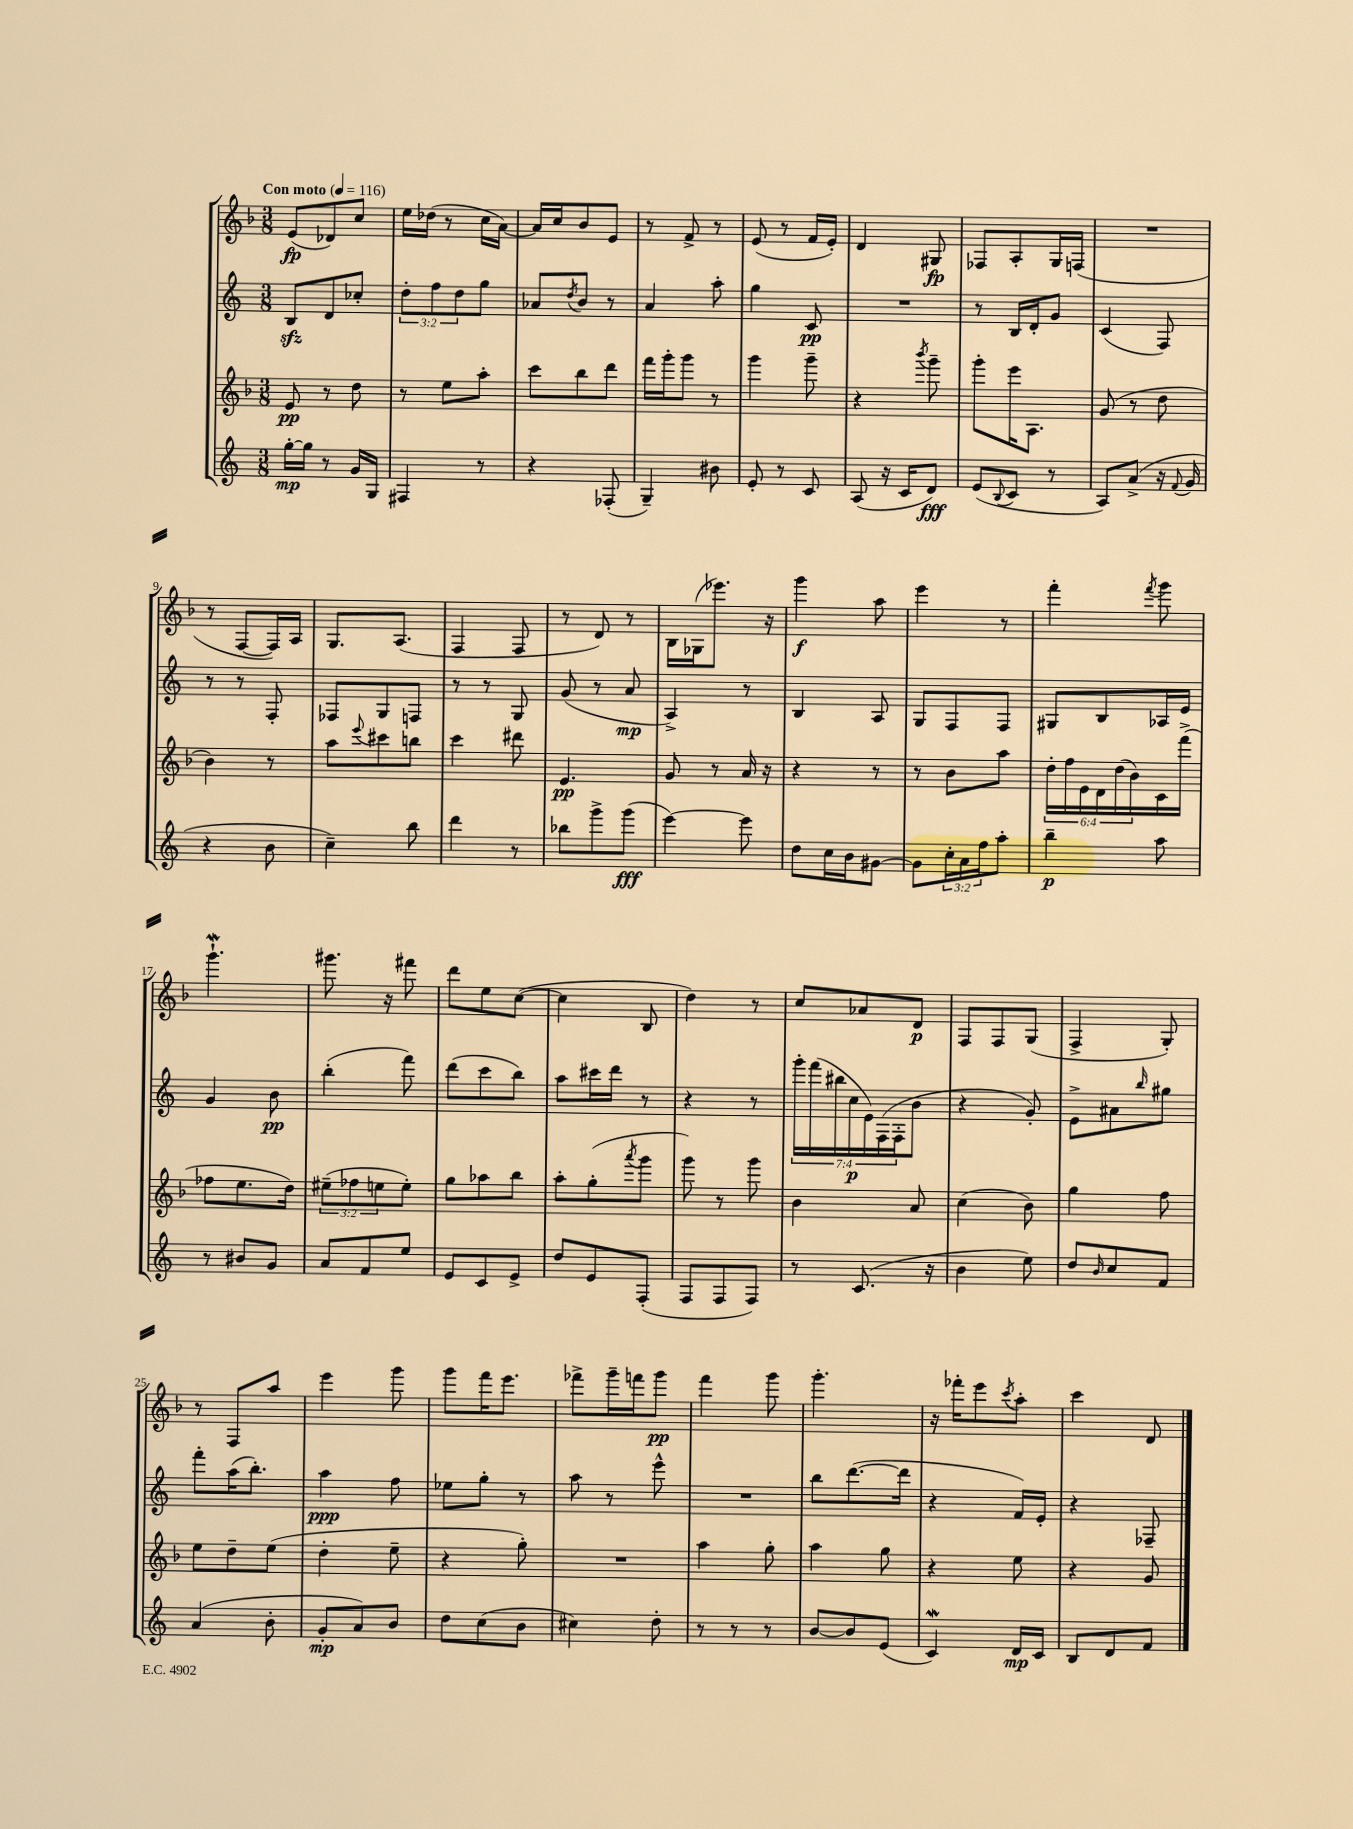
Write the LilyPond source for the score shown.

<<
\new StaffGroup <<
\new Staff = "s0" {
    \clef treble \key f \major \numericTimeSignature \time 3/8 \tempo "Con moto" 4 = 116
    e'8\fp( des'8) c''8 |
    e''16 des''16( r8 c''16 a'16~) |
    a'16 c''16 bes'8 e'8 |
    r8 f'8-> r8 |
    e'8( r8 f'16 e'16-.) |
    d'4 gis8\fp |
    fes8 a8-. g16 f16( |
    R4. |
    r8 f8~ f16) a16 |
    g8. a8.( |
    f4 f8 |
    r8 d'8) r8 |
    bes16 ges16( ees'''8.) r16 |
    g'''4\f a''8 |
    e'''4 r8 |
    f'''4-. \acciaccatura { f'''8 } g'''8 |
    g'''4.-!\mordent |
    gis'''8. r16 fis'''8 |
    d'''8 e''8 c''8~( |
    c''4 bes8 |
    d''4) r8 |
    c''8 aes'8 d'8\p |
    f8 f8 g8( |
    f4-> g8-.) |
    r8 f8 a''8 |
    e'''4 g'''8 |
    g'''8 f'''16 e'''8. |
    fes'''8-> g'''16-- f'''16 g'''8\pp |
    f'''4 g'''8 |
    g'''4.-. |
    r16 fes'''16-. e'''8 \acciaccatura { c'''8 } a''8-. |
    c'''4 d'8 \bar "|." |
}
\new Staff = "s1" {
    \clef treble \key c \major \numericTimeSignature \time 3/8 \override Staff.TupletNumber.text = #tuplet-number::calc-fraction-text
    b8\sfz d'8 ces''8-. |
    \tuplet 3/2 { d''8-. f''8 d''8 } g''8 |
    aes'8 \acciaccatura { d''8 } b'8 r8 |
    a'4 a''8-. |
    g''4 c'8\pp |
    R4. |
    r8 b16 d'16-. g'8 |
    c'4( f8) |
    r8 r8 f8-. |
    fes8 g8 f8 |
    r8 r8 g8 |
    g'8( r8 a'8\mp |
    a4->) r8 |
    b4 a8 |
    g8 f8 f8 |
    gis8 b8 aes16 e'16 |
    g'4 b'8\pp |
    b''4-.( f'''8) |
    d'''8( c'''8 b''8) |
    a''8 cis'''16 d'''16 r8 |
    r4 r8 |
    \tuplet 7/4 { g'''16-. f'''16( bis''16 c''16\p e'16) f16( f16-. } b'8 |
    r4 g'8-.) |
    e'8-> ais'8 \grace { b''16 } gis''8 |
    f'''8-. a''16( b''8.-.) |
    a''4\ppp f''8 |
    ees''8 g''8-. r8 |
    a''8 r8 e'''8-^ |
    R4. |
    b''8 d'''8.~( d'''16 |
    r4 f'16) e'16-. |
    r4 fes8-- \bar "|." |
}
\new Staff = "s2" {
    \clef treble \key f \major \numericTimeSignature \time 3/8 \override Staff.TupletNumber.text = #tuplet-number::calc-fraction-text
    e'8\pp r8 d''8 |
    r8 e''8 a''8-. |
    c'''8 bes''8 d'''8 |
    f'''16 g'''16-. g'''8 r8 |
    g'''4 g'''8-- |
    r4 \acciaccatura { bes'''8 } g'''8-- |
    g'''8-. e'''16 a8. |
    g'8( r8 d''8 |
    bes'4) r8 |
    a''8 \appoggiatura { e'''8 } cis'''8 b''8 |
    c'''4 dis'''8 |
    e'4.\pp |
    g'8 r8 a'16 r16 |
    r4 r8 |
    r8 bes'8 a''8 |
    \tuplet 6/4 { d''16-. f''16 e'16 d'16 d''16( bes'16) } c'16 f'''16->( |
    fes''8 e''8. d''16) |
    \tuplet 3/2 { eis''8--( fes''8 e''8 } e''8-.) |
    g''8 aes''8 bes''8 |
    a''8-. g''8-.( \acciaccatura { a'''8 } g'''8 |
    g'''8) r8 g'''8 |
    bes'4 a'8 |
    c''4( bes'8) |
    g''4 f''8 |
    e''8 d''8-- e''8( |
    d''4-. e''8-- |
    r4 g''8-.) |
    R4. |
    a''4 g''8-. |
    a''4 g''8 |
    r4 e''8 |
    r4 g'8 \bar "|." |
}
\new Staff = "s3" {
    \clef treble \key c \major \numericTimeSignature \time 3/8 \override Staff.TupletNumber.text = #tuplet-number::calc-fraction-text
    g''16~-.\mp g''16 r8 g'16 g16 |
    fis4 r8 |
    r4 fes8-.( |
    g4--) bis'8 |
    e'8-. r8 c'8 |
    a8( r16 c'16 d'8\fff) |
    e'8( \appoggiatura { b8 } c'8 r8 |
    a8) a'8->( r16 \appoggiatura { f'8 } g'16 |
    r4 b'8 |
    c''4--) b''8 |
    d'''4 r8 |
    bes''8 g'''8-> g'''8\fff( |
    e'''4~) e'''8 |
    d''8 c''16 b'16 gis'8~ |
    gis'8 \tuplet 3/2 { c''16-. a'16 f''16 } a''8-. |
    b''4--\p a''8 |
    r8 bis'8 g'8 |
    a'8 f'8 e''8 |
    e'8 c'8 e'8-> |
    d''8 e'8 f8-.( |
    f8 f8 f8) |
    r8 c'8.( r16 |
    b'4 e''8) |
    d''8 \grace { b'16 } c''8 f'8 |
    a'4( b'8-. |
    g'8-.\mp a'8) b'8 |
    d''8 c''8( b'8 |
    cis''4) d''8-. |
    r8 r8 r8 |
    b'8~ b'8 e'8( |
    c'4\mordent) d'16\mp c'16 |
    b8 d'8 f'8 \bar "|." |
}
>>
>>
